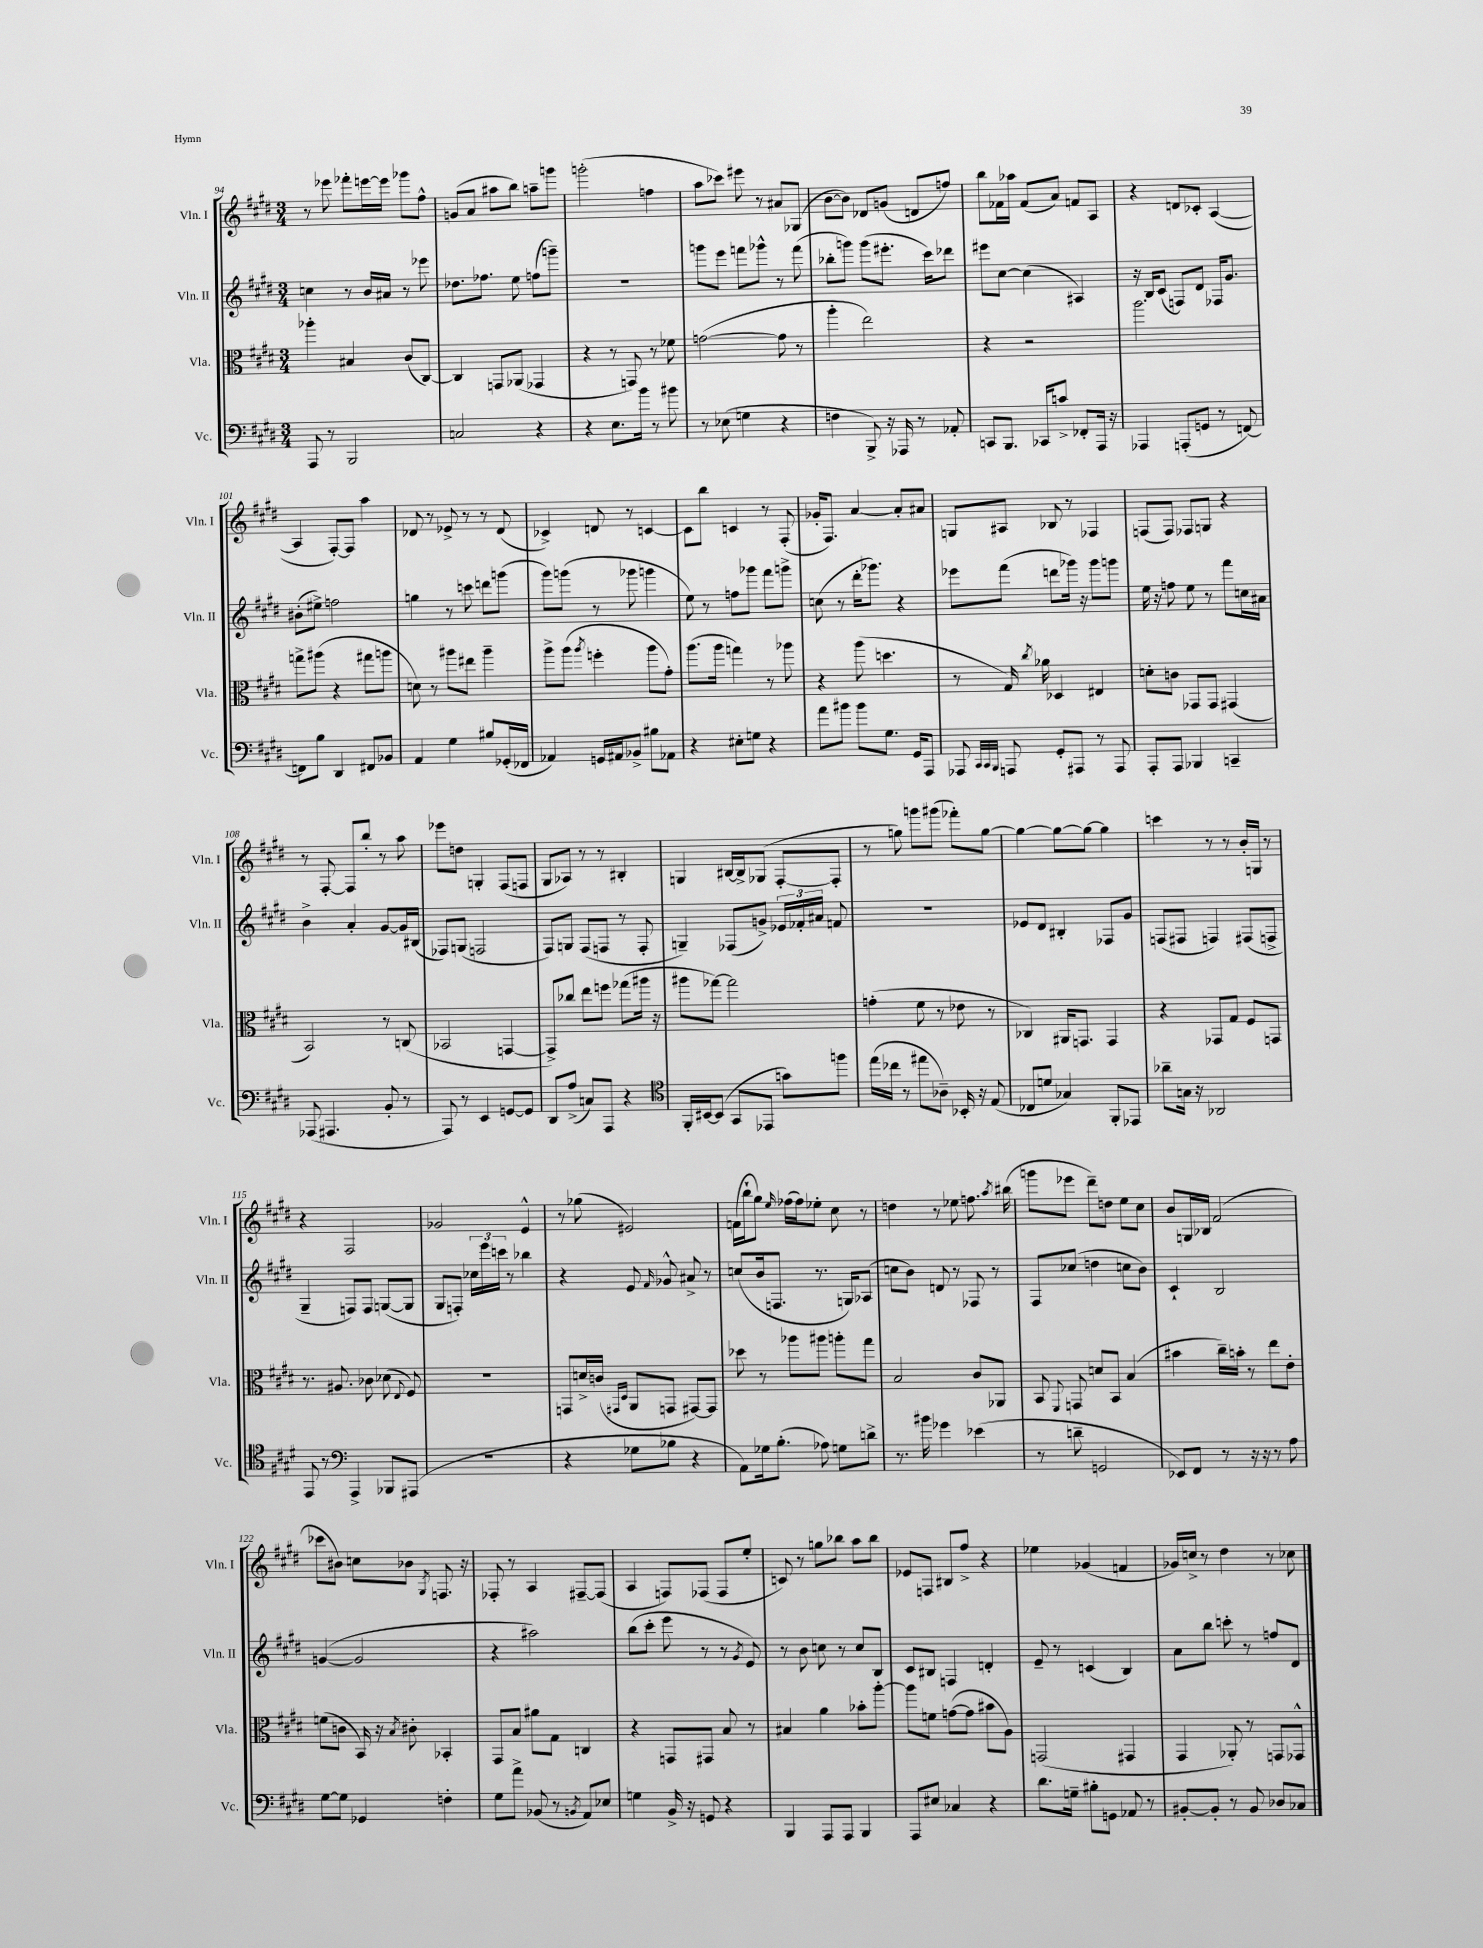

**kern	**kern	**kern	**kern
*part4	*part3	*part2	*part1
*staff4	*staff3	*staff2	*staff1
*I"Vc.	*I"Vla.	*I"Vln. II	*I"Vln. I
*I'Vc.	*I'Vla.	*I'Vln. II	*I'Vln. I
*clefF4	*clefC3	*clefG2	*clefG2
*k[f#c#g#d#]	*k[f#c#g#d#]	*k[f#c#g#d#]	*k[f#c#g#d#]
*M3/4	*M3/4	*M3/4	*M3/4
=94	=94	=94	=94
8AAA/	4aa-X'\	4ccn\	8r
8r	.	.	8eee-X\
2BBB/	4B#X/	8r	8fff-X'\L
.	.	16b/LL	[16eeen\L
.	.	16a#X/JJ	16eee\JJ]
.	(8c#/L	8r	8ggg-X\L
.	[8C#/J)	8eee-X\	8ff#^^\J
=95	=95	=95	=95
2Cn/	4C#/]	8.dd-X\L	(8gn/L
.	.	.	8a/J
.	.	8.ff-X\J	.
.	8GGn/L	.	8aa#X\L
.	(8AA-X/J	8ee\	8bb\J)
4r	4GG-X/	(8ffn\L	8aan~\L
.	.	8gggn~\J)	8gggn\J
=96	=96	=96	=96
4r	4r	2.r	(2gggn'\
8.E\L	8r	.	.
.	8GGn/)	.	.
16b\Jk	.	.	.
8r	8r	.	4ffn\
8b#X\	8f-X\	.	.
=97	=97	=97	=97
8r	([2gn\	8gggn\L	8aa\L
(8E-X\	.	8eee\J	8ccc-X\J)
4Gn\	.	8fffn\L	8eee#X\
.	.	8ggg-X^^\J	8r
4r	8g\]	8r	8a#X/L
.	8r	(8fff\	(8G-X/J
=98	=98	=98	=98
4Fn\	4aa'\	8bb-X'\L	[8b\L
.	.	8gggn\J)	8b\J])
8BBB^/)	2ee\)	(8ggg\L	8d-X/L
16r	.	8.eee#X'\J	(8gn/J
16AAA-X/	.	.	.
8r	.	.	8dn/L
.	.	16ccc#\KL)	.
8AA-X'/	.	8ddd-X\J	8ffn/J)
=99	=99	=99	=99
8CCn/L	4r	8eee#X\L	8bb\L
8.BBB/J	.	[8cc#\J	16f-X\L
.	.	.	16aa-X\JJ
.	2r	(4cc#\]	(8f-/L
16CC-X/KL	.	.	.
8cn^/J	.	.	8a/J)
8FF-X'/L	.	4A#X/)	8fn/L
16AAA/Jk	.	.	8A/J
16r	.	.	.
=100	=100	=100	=100
4AAA-X/	2.aa\	16r	4r
.	.	16B/KL	.
.	.	(8c#/J	.
(8AAAn'/L	.	8Fn/L)	8dn/L
8GGn/J	.	8d#/J	8c-X'/J
8r	.	16F-X/KL	([4A/
.	.	8.g#/J	.
[8FFn/)	.	.	.
!!LO:LB:g=z
=101	=101	=101	=101
8FFn\L]	8ggn^\L	(8b#X'\L	4A/]
8B\J	(8aa#X\J	8ee#X^\J)	.
4DD#/	4r	2ffn\	[8F#'/L)
.	.	.	8F#/J]
8FF#X/L	8gg#X\L	.	4aa\
8BB-X/J	8aan\J	.	.
=102	=102	=102	=102
4AA/	8dn\)	4ggn\	8d-X/
.	8r	.	8r
4G#\	8aa#X\L	8r	8e-X^/
.	8ee#X\J	8cccn\	8r
8B#X/L	4aa#~\	8dddn\L	8r
(16GG-X'/L	.	(8gggn\J	(8d-/
16FF-X/JJ	.	.	.
=103	=103	=103	=103
4AA-X/)	8aa^\L	8ggg#\L)	4c-X^/)
.	(8aa\J	(8gggn\J	.
.	8qaa/	.	.
16GGn/LL	4ffn'\	8r	8dn/
16AA#X/J	.	.	.
8BB-X^/J	.	8ggg-X\	8r
8B#X\L	8aa\L	4gggn\	[4cn/
8AA-X\J	8g#'\J)	.	.
=104	=104	=104	=104
4r	(8.aa\L	8ee\)	8c\L]
.	.	8r	8bb\J
.	16aa\Jk	.	.
8E#X'\L	4ggn\)	8ffn\L	4cn/
8Gn\J	.	8ggg-X\J	.
4r	8r	8fff#\L	8r
.	8aa-X\	8gggn^\J	(8F#'/
=105	=105	=105	=105
8a\L	4r	(8ccn\	16g-X'/KL
.	.	.	8.F#/J)
8b#X\J	.	8r	.
8b#\L	(8aa\	16ddd#'\KL	[4a/
.	.	8.ggg-X\J)	.
8.G#\J	4.ddn\	.	.
.	.	4r	8a'/L]
16GG#/KL	.	.	.
8AAA/J	.	.	8a#X/J
=106	=106	=106	=106
8AAA-X/	8r	8eee-X\L	8Gn/L
32qqCC#/LLL	.	.	.
32qqCC#/	.	.	.
32qqBBB/JJJ	.	.	.
8AAAn/	16G#/)	(8fff#\J	8A#X/J
.	8qcc#/	.	.
.	16a-X\	.	.
8GG#'/L	4D-X/	8dddn\L	8B-X/
8AAA#X/J	.	16ggg-X\Jk)	8r
.	.	16r	.
8r	4E#X/	8ggg-\L	4F-X/
8AAA#/	.	8gggn\J	.
=107	=107	=107	=107
8AAA'/L	8dn'\L	16ee\	(8Fn/L
.	.	16r	.
8AAA/J	8cn\J	8ffn\	8F/J)
4BBB-X/	8GG-X/L	8ee\	8F-X/L
.	8GG-/J	8r	8Gn/J
4CCn~/	(4GG#X/	8fff#\L	4r
.	.	16ccn\L	.
.	.	16a#X\JJ	.
!!LO:LB:g=z
=108	=108	=108	=108
(8AAA-X/	2BB/)	4b^\	8r
4.AAA#X/	.	.	[8F#'/
.	.	4a'/	8F#/L]
.	.	.	8bb'/J
8BB'/	8r	[8g#/L	8r
8r	(8Cn/	16g#/L]	8aa\
.	.	(16B#X/JJ	.
=109	=109	=109	=109
8AAA/)	2BB-X/	8F-X/L)	8eee-X\L
8r	.	(8Gn/J	8ddn\J
4EE/	.	2Fn/	4Gn'/
[8GGn/L	[4GGn/	.	(8F#/L
8GG/J]	.	.	8Fn/J
=110	=110	=110	=110
8DD#/L	8GG^/L])	8F#/L)	8G#/L
(8A^/J	8cc-X/J	8Gn/J	8A-X/J)
8Cn/L)	8ee\L	(8F#/L	8r
8AAA/J	8ffn\J	8Fn/J	8r
4r	(8gg-X\L	8r	4B#X'/
.	16aa#X\Jk	8F'/	.
.	16r	.	.
=111	=111	=111	=111
*clefC4	*	*	*
16FF#'/LL	8aa#X\L	4Gn~/)	4Gn/
[16BB#X/J	.	.	.
(8BB#/J]	[8gg-X\J)	.	.
8GG#/L	2gg-\]	(8F-X/L	[16B#X/LL
.	.	.	16B#^/J]
8EE-X/J	.	8gn^/J)	(8G-X/J
8gn\L)	.	24e-X/LL	[8F#'/L
.	.	24f-X'/	.
.	.	24a#X/JJ	.
8ffn\J	.	8fn/	8F#'/J]
=112	=112	=112	=112
(16ee\LL	(4gn'\	2.r	8r
16cc-X\JJ	.	.	.
8r	.	.	8ggn\)
8ee#X\L	8f#\	.	8gggn\L
8A-X~\J)	8r	.	(8ggg#X\J
16BB-X'/	8e-X\	.	8fff-X'\L)
16r	.	.	.
(8E/	8r	.	[8gg\J
=113	=113	=113	=113
8C-X/L	4C-X/)	8e-X/L	4gg\_
8dn/J	.	8d#/J	.
4G-X/)	16AA#X/KL	4B#X'/	8gg\L_
.	8.GGn/J	.	.
.	.	.	8gg\J_
8FF#'/L	4GG/	8F-X/L	4gg\]
8EE-X/J	.	8g#/J	.
=114	=114	=114	=114
8a-X~\L	4r	(8Fn/L	4cccn\
16Gn\Jk	.	8F#X/J	.
16r	.	.	.
2AA-X/	8GG-X/L	4Fn/)	8r
.	8G#/J	.	8r
.	8F#/L	(8F#X/L	16b'/LL
.	.	.	16Gn/JJ
.	8GGn/J	8Fn^/J	8r
!!LO:LB:g=z
=115	=115	=115	=115
8EE/	8.r	4G#~/	4r
8r	.	.	.
.	8.A#X/	.	.
*clefF4	*	*	*
4AAA^/	.	8Fn/L)	2F#/
.	8c-X\	8F/J	.
8BBB-X/L	(8d-X\	([8Gn/L	.
.	8qqE/	.	.
(8AAA#X/J	8F#/)	8G/J]	.
=116	=116	=116	=116
2.r	2.r	8G#/L	2g-X/
.	.	8Fn'/J)	.
.	.	24cc-X\LL	.
.	.	24eee\	.
.	.	24cccn\JJ	.
.	.	8r	.
.	.	4bb-X\	4e^^/
=117	=117	=117	=117
4r	8GGn/L	4r	8r
.	16dn^/L	.	(8gg-X\
.	(16cn/JJ	.	.
.	16qqGG#X/LL	.	.
.	16qqD#/JJ	.	.
8G-X\L	8AA/L	8e/	2e#X/)
.	.	16qqf#/	.
8B-X\J	8GGn/J	8g-X^^/	.
4r	[8GG#X/L)	8a#X^/	.
.	8GG#/J]	8r	.
=118	=118	=118	=118
8AA\L)	8dd-X\	(8ccn/L	(16fn\LL
.	.	.	16bb`\J
16G-X\k	8r	16b/k	8gg#\J)
(8.B'\J	.	8.Fn/J	.
.	.	.	16qqee/
.	8aa-X\L	.	(16ff-X\LL
.	.	.	16ff-\J)
8A-X\)	8aa#X\J	8.r	8ee-X'\J
8Gn\L	8aan'\L	.	8cc#\
.	.	16Gn/KL)	.
8dn^\J	8gg#\J	(8A-X/J	8r
=119	=119	=119	=119
8.r	2B/	8ccn\L	4ddn\
.	.	8b\J)	.
16b#X\	.	.	.
4g-X\	.	8dn/	8r
.	.	8r	8ee-X\
(4e-X\	8c#/L	8F-X/	8.ffn\
.	8AA-X/J	8r	.
.	.	.	8qaa/
.	.	.	(16bb#X\
=120	=120	=120	=120
8r	8BB/	8F#/L	8gggn\L
.	8qqFF#/	.	.
8dn~\	8GGn/	(8cc-X/J	8eee-X\J
2GGn/	8dn/L	4ddn\	8ddd#~\L)
.	8BB/J	.	8ddn\J
.	(4B/	8ccn\L	8ee\L
.	.	8b\J)	8cc#\J
=121	=121	=121	=121
8EE-X/L)	4b#X\	4c#`/	8b/L
8FF#/J	.	.	16Gn/L
.	.	.	16B-X/JJ
8r	16cc#~\LL)	2B/	(2f#/
.	16bn'\JJ	.	.
16r	8r	.	.
16r	.	.	.
8r	8ee\L	.	.
8A\	8e'\J	.	.
!!LO:LB:g=z
=122	=122	=122	=122
[8G#\L	(8fn\L	([4gn/	8ccc-X\L
8G#\J]	8cn\J	.	8b#X\J)
4GG-X/	16BB/)	2g/]	8ccn\L
.	16r	.	.
.	8qB/	.	.
.	8c#X'\	.	8b-X\J
.	.	.	8qG#/
4Fn'\	4BB-X'/	.	8.Fn/
.	.	.	16r
=123	=123	=123	=123
8G#\L	8GG#/L	4r	8F-X'/
8a^\J	8B/J	.	8r
(8BB-X/	8a#X\L	2aa#X\)	4A/
8r	8G#\J	.	.
8qBBn/	.	.	.
8AA/L)	4Cn/	.	[8F#X~/L
8E-X/J	.	.	(8F#/J]
=124	=124	=124	=124
4Gn\	4r	(8bb\L	4A/
.	.	8ccc#'\J	.
16BB^/	8GGn/L	8eee\	8Fn/L)
16r	.	.	.
8GGn/	8GG#X/J	8r	(8F-X/J
4r	8B/	8r	8F-/L
.	.	8qg#/	.
.	8r	8e/)	8ee'/J
=125	=125	=125	=125
4BBB/	4B#X/	8r	8cn/)
.	.	8b\	8r
8AAA/L	4a\	8ccn\	8ggn\L
8AAA/J	.	8r	8bb-X\J
4BBB/	8b-X'\L	8cc/L	8aa\L
.	[8aa'\J	8B/J	8bb-\J
=126	=126	=126	=126
8AAA/L	8aa\L]	8c#/L	8e-X/L
8E#X/J	8fn\J	8B#X/J	8Fn/J
4C-X/	([8gn\L	4Fn/	8B#X/L
.	8g\J]	.	8ff#^/J
4r	8b#X\L	4dn'/	4r
.	8A\J)	.	.
=127	=127	=127	=127
8.d#\L	(2GGn/	8e~/	4ee-X\
.	.	8r	.
16Gn~\Jk	.	.	.
8B#X'\L	.	(4cn/	(4g-X/
8GGn\J	.	.	.
8AA-X/	4GG#X/	4B/)	4fn/
8r	.	.	.
=128	=128	=128	=128
[8BB#X'/L	4GG#/	8a\L	16g-X/LL)
.	.	.	16ccn^/JJ
8BB#'/J]	.	8bb\J	8r
8r	8AA-X'/)	8cccn'\	4dd#\
8BB#/	8r	8r	.
8D-X/L	8GGn/L	8ffn/L	8r
8C-X/J	8GG-X^^/J	8d#/J	8cc-X\
==	==	==	==
*-	*-	*-	*-
